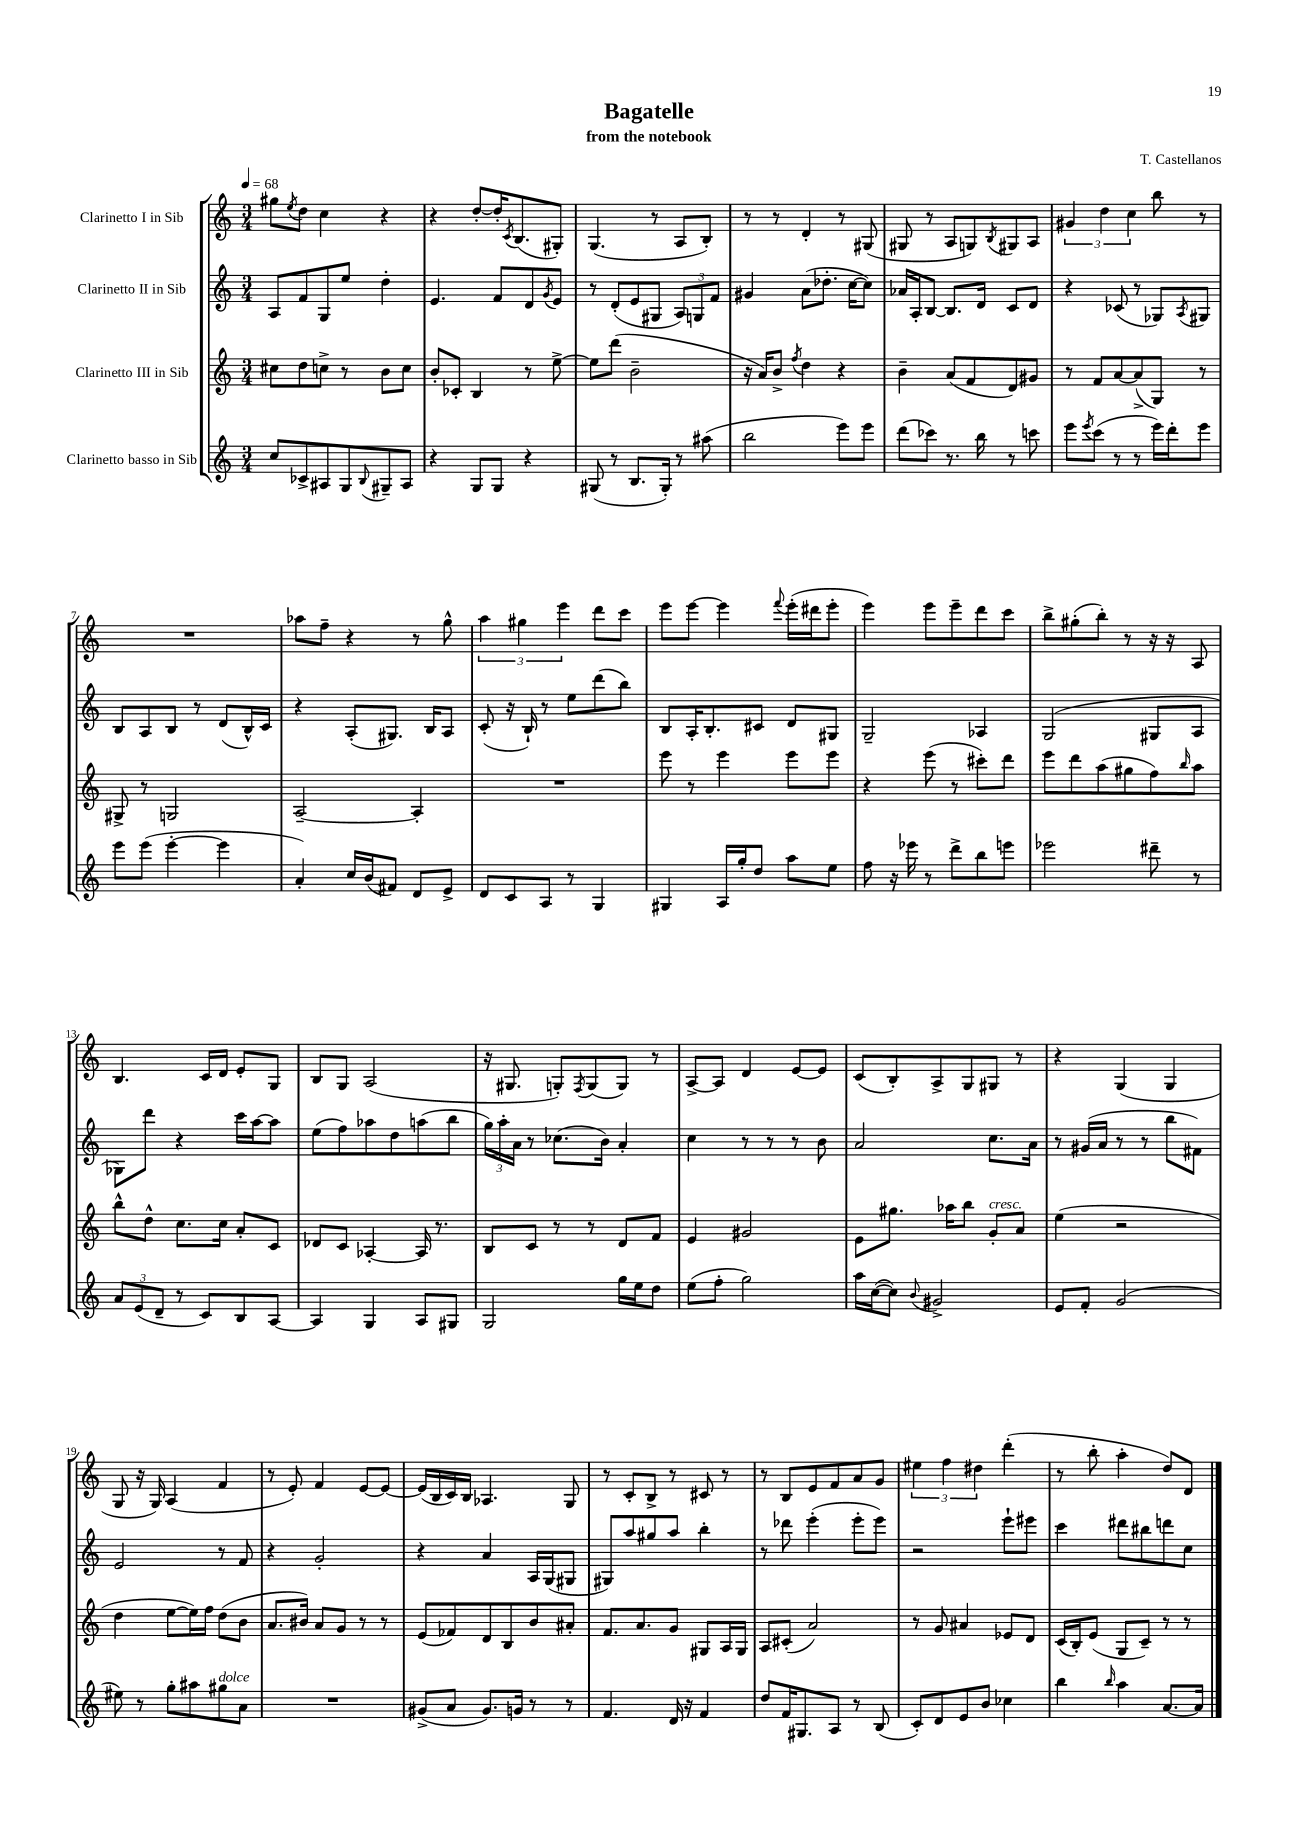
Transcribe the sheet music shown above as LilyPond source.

\header { title = "Bagatelle" composer = "T. Castellanos" subtitle = "from the notebook" }
<<
\new StaffGroup <<
\new Staff = "s0" \with { instrumentName = "Clarinetto I in Sib" } {
    \clef treble \key c \major \numericTimeSignature \time 3/4 \tempo 4 = 68
    gis''8 \acciaccatura { e''8 } d''8 c''4 r4 |
    r4 d''8~-. d''16-. \acciaccatura { c'8 } b8.( gis8-.) |
    g4.( r8 a8 b8-.) |
    r8 r8 d'4-. r8 gis8( |
    gis8 r8 a8 g8) \acciaccatura { b8 } gis8 a8 |
    \tuplet 3/2 { gis'4 d''4 c''4 } b''8 r8 |
    R2. |
    aes''8 f''8-- r4 r8 g''8-^ |
    \tuplet 3/2 { a''4 gis''4 e'''4 } d'''8 c'''8 |
    e'''8 e'''8~ e'''4 \appoggiatura { f'''8 } e'''16-.( dis'''16 e'''8-. |
    e'''4) e'''8 e'''8-- d'''8 c'''8 |
    b''8-> gis''8-.( b''8-.) r8 r16 r16 a8 |
    b4. c'16 d'16 e'8-. g8 |
    b8 g8 a2( |
    r16 gis8. g8-.) \acciaccatura { f8 } g8( g8) r8 |
    a8~-> a8 d'4 e'8~ e'8 |
    c'8( b8-.) a8-> g8 gis8 r8 |
    r4 g4( g4 |
    g8 r16 g16) a4( f'4 |
    r8 e'8-.) f'4 e'8~ e'8~ |
    e'16( b16 c'16) b16 aes4. g8 |
    r8 c'8-. b8-> r8 cis'8 r8 |
    r8 b8 e'8 f'8 a'8 g'8 |
    \tuplet 3/2 { eis''4 f''4 dis''4 } d'''4-.( |
    r8 b''8-. a''4-. d''8) d'8 \bar "|." |
}
\new Staff = "s1" \with { instrumentName = "Clarinetto II in Sib" } {
    \clef treble \key c \major \numericTimeSignature \time 3/4
    a8 f'8 g8 e''8 d''4-. |
    e'4. f'8 d'8 \acciaccatura { g'8 } e'8 |
    r8 d'8-.( e'8 gis8 \tuplet 3/2 { a8) g8 f'8 } |
    gis'4 a'8( des''8.-. c''16~ c''8) |
    aes'16 a16-. b8~ b8. d'16 c'8 d'8 |
    r4 ces'8( r8 ges8) \acciaccatura { a8 } gis8 |
    b8 a8 b8 r8 d'8( b16-^) c'16 |
    r4 a8-.( gis8.) b16 a8 |
    c'8-.( r16 b16-!) r8 e''8 d'''8( b''8) |
    b8 a16-. b8.-. cis'8 d'8 gis8 |
    g2-- aes4 |
    g2( gis8 a8 |
    ges8) d'''8 r4 c'''16 a''16~ a''8 |
    e''8( f''8) aes''8 d''8 a''8( b''8 |
    \tuplet 3/2 { g''16) a''16-. a'16 } r8 ces''8.( b'16) a'4-. |
    c''4 r8 r8 r8 b'8 |
    a'2 c''8. a'16 |
    r8 gis'16( a'16 r8 r8 b''8 fis'8) |
    e'2 r8 f'8 |
    r4 g'2-. |
    r4 a'4 a16 g16( gis8 |
    gis8) a''8 gis''8 a''8 b''4-. |
    r8 des'''8 e'''4-.( e'''8-. e'''8) |
    r2 e'''8-! eis'''8 |
    c'''4 dis'''8 bis''8 d'''8 c''8 \bar "|." |
}
\new Staff = "s2" \with { instrumentName = "Clarinetto III in Sib" } {
    \clef treble \key c \major \numericTimeSignature \time 3/4
    cis''8 d''8 c''8-> r8 b'8 c''8 |
    b'8-. ces'8-. b4 r8 e''8~-> |
    e''8 d'''8( b'2-- |
    r16 a'16) b'8-> \acciaccatura { f''8 } d''4 r4 |
    b'4-- a'8( f'8 d'8) gis'8 |
    r8 f'8 a'8~ a'8->( g8) r8 |
    gis8-> r8 g2 |
    a2~-- a4-. |
    R2. |
    e'''8 r8 e'''4 e'''8 e'''8 |
    r4 e'''8( r8 cis'''8-.) d'''8 |
    e'''8 d'''8 a''8( gis''8 f''8) \grace { b''16 } a''8 |
    b''8-^ d''8-^ c''8. c''16 a'8-. c'8 |
    des'8 c'8 aes4~-. aes16 r8. |
    b8 c'8 r8 r8 d'8 f'8 |
    e'4 gis'2 |
    e'8 gis''8. aes''16 b''8 g'8-.^\markup { \italic "cresc." } a'8 |
    e''4( r2 |
    d''4 e''8~ e''16) f''16 d''8( b'8 |
    a'8. bis'16) a'8 g'8 r8 r8 |
    e'8( fes'8) d'8 b8 b'8 ais'8-. |
    f'8. a'8. g'8 gis8 a16 gis16 |
    a8 cis'8-.( a'2) |
    r8 g'8 ais'4 ees'8 d'8 |
    c'16( b16-.) e'8( g8 c'8--) r8 r8 \bar "|." |
}
\new Staff = "s3" \with { instrumentName = "Clarinetto basso in Sib" } {
    \clef treble \key c \major \numericTimeSignature \time 3/4
    c''8 ces'8-> ais8 g8 \appoggiatura { b8 } gis8-- ais8 |
    r4 g8 g8 r4 |
    gis8( r8 b8. gis16-.) r8 ais''8( |
    b''2 e'''8) e'''8 |
    d'''8( ces'''8) r8. b''16 r8 c'''8 |
    e'''8 \acciaccatura { e'''8 } c'''8( r8 r8 e'''16) d'''16-. e'''8 |
    e'''8 e'''8( e'''4~-. e'''4 |
    a'4-.) c''16 b'16( fis'8) d'8 e'8-> |
    d'8 c'8 a8 r8 g4 |
    gis4 a16 g''16-. d''8 a''8 e''8 |
    f''8 r16 ees'''16 r8 d'''8-> b''8 e'''8 |
    ees'''2 dis'''8-- r8 |
    \tuplet 3/2 { a'8 e'8( d'8-- } r8 c'8) b8 a8~ |
    a4 g4 a8 gis8 |
    g2 g''16 e''16 d''8 |
    e''8( f''8-. g''2) |
    a''16 c''16~( c''8) \appoggiatura { b'8 } gis'2-> |
    e'8 f'8-. g'2( |
    eis''8) r8 g''8-. ais''8 gis''8^\markup { \italic "dolce" } a'8 |
    R2. |
    gis'8->( a'8 gis'8.) g'16 r8 r8 |
    f'4. d'16 r16 f'4 |
    d''8 f'16 gis8. a8 r8 b8( |
    c'8-.) d'8 e'8 b'8 ces''4 |
    b''4 \grace { b''16 } a''4 a'8.~ a'16 \bar "|." |
}
>>
>>
